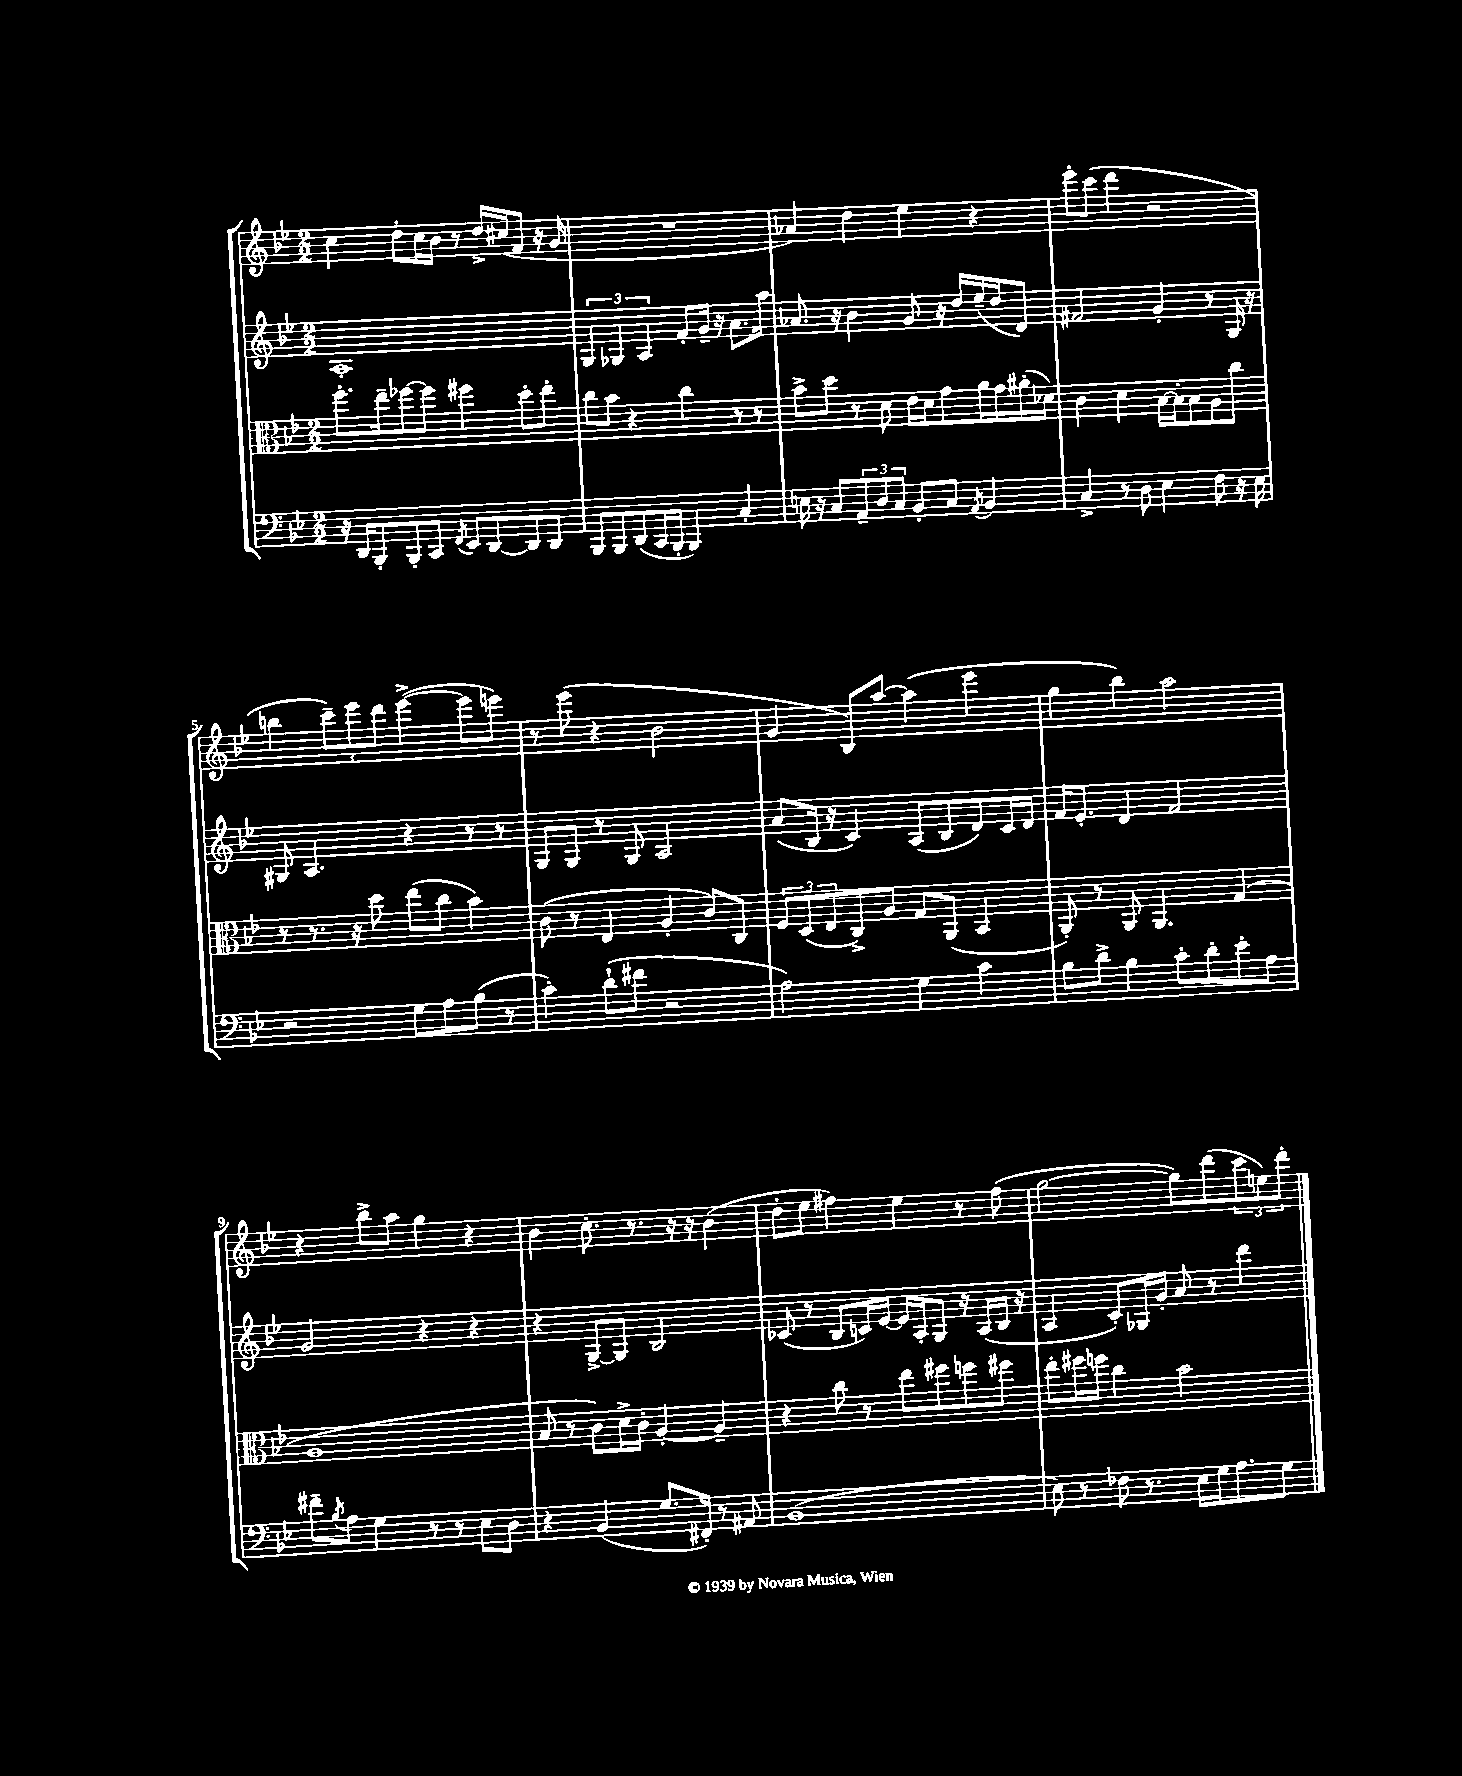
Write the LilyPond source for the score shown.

<<
\new StaffGroup <<
\new Staff = "s0" {
    \clef treble \key bes \major \numericTimeSignature \time 2/2
    c''4 d''8-. c''16 bes'16 r8 d''16-> cis''16( f'8 r16 g'16 |
    R1 |
    aes'4) d''4 ees''4 r4 |
    ees'''8-. c'''8( d'''4 r2 |
    b''4 \tuplet 3/2 { c'''8--) ees'''8 d'''8 } ees'''4~->( ees'''8 e'''8) |
    r8 ees'''8( r4 bes'2 |
    g'4 bes8) a''8~ a''4( ees'''4 |
    g''4 bes''4) a''2 |
    r4 bes''8-> a''8 g''4 r4 |
    bes'4 c''8.-. r8. r16 r16 bes'4( |
    d''8-. ees''8 fis''4) ees''4 r8 fis''8( |
    g''2~ g''8) d'''8( \tuplet 3/2 { c'''8 e''8) d'''8-. } \bar "|." |
}
\new Staff = "s1" {
    \clef treble \key bes \major \numericTimeSignature \time 2/2
    a1-. |
    \tuplet 3/2 { g4 ges4 a4 } f'8-. g'16-- r16 a'8. a''16 |
    aes'8. r16 bes'4 g'8 r16 d''16 ees''16--( d''16 d'8) |
    fis'2 g'4-. r8 g16 r16 |
    gis8 a4. r4 r8 r8 |
    g8 g8 r8 g8 a2 |
    a'8( bes16 r16 c'4) a8( bes8 d'8) c'16 d'16 |
    f'16 ees'8.-. d'4 f'2 |
    g'2 r4 r4 |
    r4 g8~-> g8 bes2 |
    ces'8( r8 bes8 c'16) ees'16~ ees'16 a16-. g8 r16 a16( bes16 r16 |
    a4 c'8-.) ges16 g'16-. a'8 r8 d'''4 \bar "|." |
}
\new Staff = "s2" {
    \clef alto \key bes \major \numericTimeSignature \time 2/2
    f''8.-. ees''16-- fes''8~ fes''8 fis''4 d''8-. ees''8-. |
    c''8 bes'8 r4 c''4 r8 r8 |
    bes'8-> d''8 r8 d'8 ees'16 d'16 g'8 a'16 g'16 ais'16-.( des'16) |
    c'4 d'4 bes16~ bes16-. bes8 a8 c''8 |
    r8 r8. r16 d''8 ees''8( c''8 bes'4) |
    c'8( r8 ees4 a4-. c'8) c8 |
    \tuplet 3/2 { f8 d8( ees8 } c8->) a8 g8 a,8( bes,4 |
    a,8-.) r8 a,8 a,4. g4( |
    a1 |
    bes8 r8 c'8) d'16-> c'16-. a4~-. a4-- |
    r4 c''8 r8 ees''8 fis''8 f''8 fis''8 |
    ees''8-. fis''16 f''16 c''4 bes'2 \bar "|." |
}
\new Staff = "s3" {
    \clef bass \key bes \major \numericTimeSignature \time 2/2
    r16 d,16 bes,,8-. bes,,8-. c,8 \acciaccatura { f,8 } ees,8 d,8~ d,8 d,8 |
    bes,,8 bes,,8 d,8( c,16 bes,,16-. bes,,4) c4-. |
    e16 r16 c8 \tuplet 3/2 { a,8-- d8 c8 } bes,8-. c8 \acciaccatura { a,8 } bes,4 |
    c4-> r8 d8 ees4 f8 r16 ees16 |
    r2 g8 a8 bes8( r8 |
    c'4-.) d'8-!( fis'8 r2 |
    a2) g4 c'4 |
    bes8 d'8-> bes4 c'8-. d'8-. ees'8-. a8 |
    fis'8-- \acciaccatura { bes8 } a8 g4 r8 r8 ees8 d8 |
    r4 bes,4( g8. fis,16-.) r8 ais,8 |
    bes,1( |
    ees8) r8 fes8 r8. ees16 g16 a8. g8 \bar "|." |
}
>>
>>
